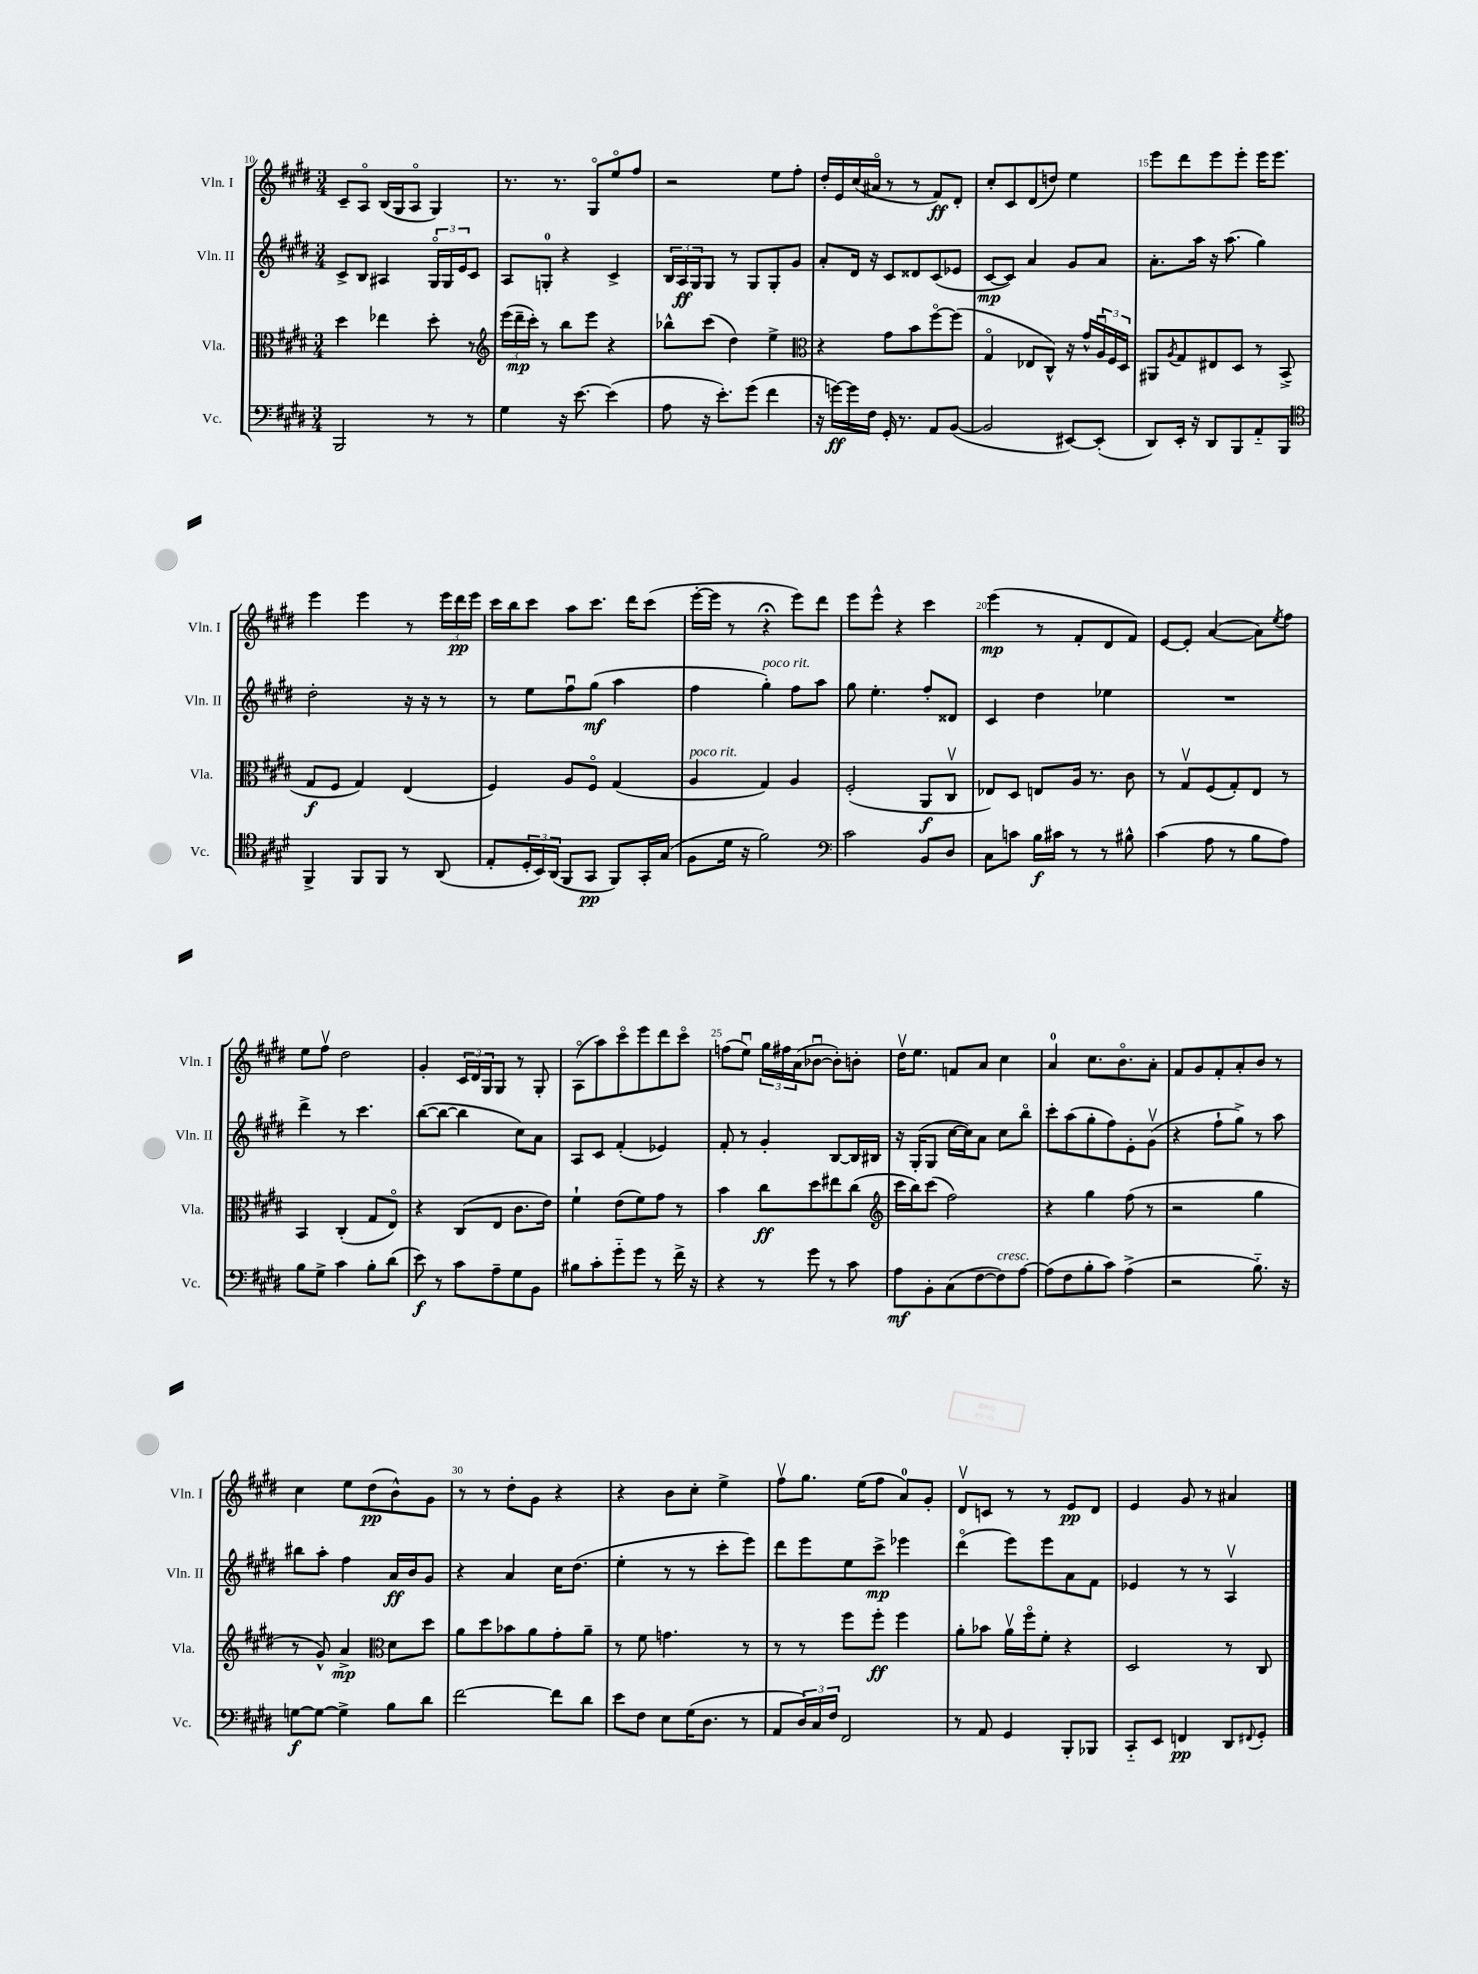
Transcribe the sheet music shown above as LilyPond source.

<<
\new StaffGroup <<
\new Staff = "s0" \with { instrumentName = "Vln. I" shortInstrumentName = "Vln. I" } {
    \clef treble \key e \major \numericTimeSignature \time 3/4
    cis'8-- a8\flageolet b16( gis16 a8\flageolet gis4) |
    r8. r8. gis8\flageolet e''8\flageolet fis''8 |
    r2 e''8 fis''8-. |
    dis''16-. e'16 cis''16( ais'16\flageolet r8 r8 fis'8\ff) dis'8-. |
    cis''8-. cis'8 dis'8( d''8) e''4 |
    e'''8 dis'''8 e'''8 e'''8-. e'''16 e'''8. |
    e'''4 e'''4 r8 \tuplet 3/2 { e'''16 dis'''16\pp e'''16 } |
    cis'''16 b''16 cis'''8 a''8 cis'''8. dis'''16 cis'''8( |
    e'''16~-. e'''16 r8 r4\fermata e'''8) dis'''8 |
    e'''8 e'''8-^ r4 cis'''4 |
    e'''4\mp( r8 fis'8-. dis'8 fis'8) |
    e'8~ e'8-. a'4~( a'8) \acciaccatura { e''8 } fis''8 |
    e''8 fis''8\upbow dis''2 |
    gis'4-. \tuplet 3/2 { cis'16 dis'16 gis16 } gis8 r8 gis8-. |
    a8\flageolet( a''8) cis'''8\flageolet e'''8 dis'''8 cis'''8\flageolet |
    f''8( e''8\downbow) \tuplet 3/2 { gis''16 fis''16 a'16( } bes'8~\downbow bes'8-.) b'8-. |
    dis''16\upbow e''8. f'8 a'8 cis''4 |
    a'4-0 cis''8. b'8.\flageolet a'8-. |
    fis'8 gis'8 fis'8-. a'8-. b'8 r8 |
    cis''4 e''8 dis''8\pp( b'8-^) gis'8 |
    r8 r8 dis''8-. gis'8 r4 |
    r4 b'8 cis''8-. e''4-> |
    fis''8\upbow gis''8. e''16( fis''8 a'8-0) gis'8-. |
    dis'8\upbow c'8 r8 r8 e'8\pp dis'8 |
    e'4 gis'8 r8 ais'4 \bar "|." |
}
\new Staff = "s1" \with { instrumentName = "Vln. II" shortInstrumentName = "Vln. II" } {
    \clef treble \key e \major \numericTimeSignature \time 3/4
    cis'8-> b8 ais4 \tuplet 3/2 { gis16\flageolet gis16 e'16 } cis'8 |
    a8 g8-0-. r4 cis'4-> |
    \tuplet 3/2 { b16 a16\ff gis16 } gis8 r8 gis8 gis8-. gis'8 |
    a'8-. dis'16 r16 cis'8 disis'8 cis'8( ees'8 |
    cis'8~\mp cis'8) a'4 gis'8 a'8 |
    a'8.-. a''16 r16 a''8.( gis''4) |
    dis''2-. r16 r16 r8 |
    r8 e''8 fis''8\downbow gis''8\mf( a''4 |
    fis''4 gis''4-.^\markup { \italic "poco rit." }) fis''8 a''8 |
    gis''8 e''4.-. fis''8-. disis'8 |
    cis'4 dis''4 ees''4 |
    R2. |
    dis'''4-> r8 cis'''4. |
    b''8~( b''8~ b''4 cis''8) a'8 |
    a8 cis'8 fis'4-.( ees'4) |
    fis'8-. r8 gis'4-. b8~ b16 bis16 |
    r16 gis16-.( gis8 cis''16~ cis''16) a'8 cis''8 b''8\flageolet |
    cis'''8-. a''8( gis''8-. fis''8) e'8-. gis'8\upbow( |
    r4 fis''8-! gis''8->) r8 a''8 |
    bis''8 a''8-. fis''4 a'16\ff b'16 gis'8 |
    r4 a'4 cis''16 dis''8.( |
    e''4-. r8 r8 cis'''8-. e'''8) |
    dis'''8 e'''8 e''8 cis'''8->\mp ees'''4 |
    dis'''4\flageolet( e'''8) e'''8 a'8 fis'8 |
    ees'4 r8 r8 a4\upbow \bar "|." |
}
\new Staff = "s2" \with { instrumentName = "Vla." shortInstrumentName = "Vla." } {
    \clef alto \key e \major \numericTimeSignature \time 3/4
    dis''4 ees''4 dis''8-. r8 |
    \clef treble \tuplet 3/2 { e'''16( dis'''16--\mp cis'''16-.) } r8 b''8 e'''8 r4 |
    bes''8-^ cis'''8( dis''4) e''4-> |
    \clef alto r4 gis'8 b'8 fis''8~\flageolet fis''8( |
    gis4\flageolet ees8 cis8-^) r16 gis'16-^ \tuplet 3/2 { a16\downbow fis16 dis16 } |
    ais,8 \acciaccatura { a8 } gis8 eis8 dis8 r8 b,8->( |
    gis8\f fis8 gis4) e4( |
    fis4) a8 fis8\flageolet gis4( |
    a4^\markup { \italic "poco rit." } gis4) a4 |
    fis2-.( a,8\f cis8\upbow |
    ees8) dis8 e8 a16 r8. cis'8 |
    r8 gis8\upbow fis8( gis8-.) e8 r8 |
    b,4 cis4-.( gis8 e8\flageolet) |
    r4 cis8( e8 cis'8. e'16) |
    fis'4-! e'8( fis'8) gis'8 r8 |
    b'4 cis''8\ff dis''8 eis''8 cis''8( |
    \clef treble cis'''16 b''16) cis'''8( fis''2) |
    r4 gis''4 fis''8( r8 |
    r2 gis''4 |
    r8 gis'8-^) a'4->\mp \clef alto dis'8 dis''8 |
    a'8 dis''8 bes'8 a'8 gis'8-. a'8-- |
    r8 fis'8 g'4. r8 |
    r8 r8 fis''8 fis''8-.\ff fis''4 |
    a'8-. bes'8 a'16\upbow fis''16\flageolet fis'8-. r4 |
    dis2 r8 cis8 \bar "|." |
}
\new Staff = "s3" \with { instrumentName = "Vc." shortInstrumentName = "Vc." } {
    \clef bass \key e \major \numericTimeSignature \time 3/4
    b,,2 r8 r8 |
    gis4 r16 e'8.~ e'4( |
    a8 r16 e'8.-.) gis'8( fis'4 |
    r16 g'16~\ff) g'16 fis16 gis,16-. r8. a,8 b,8~( |
    b,2 eis,8~) eis,8-.( |
    dis,8) e,16-. r16 dis,8 b,,8 a,8-_ b,,8 |
    \clef tenor fis,4-> fis,8 fis,8 r8 a,8( |
    e8-. \tuplet 3/2 { dis16-. b,16) a,16( } fis,8 gis,8\pp fis,8) gis,16-. gis16( |
    fis8 dis'16 r16 fis'2) |
    \clef bass cis'2 b,8 dis8 |
    cis8 c'8 b16\f cis'16 r8 r8 bis8-^ |
    cis'4( a8 r8 b8 a8) |
    b8 gis8-> cis'4 b8-. dis'8( |
    e'8\f) r8 cis'8 a8-- gis8 b,8 |
    bis8 cis'8-. gis'8-_ gis'8 r8 fis'16-> r16 |
    r4 r8 gis'8 r8 cis'8 |
    a8\mf b,8-. cis8( fis8~ fis8^\markup { \italic "cresc." }) a8~ |
    a8( fis8 b8-. cis'8) a4->( |
    r2 b8.-_) r16 |
    g8~\f g8~ g4-> b8 dis'8 |
    fis'2~ fis'8 dis'8 |
    e'8 fis8 e8 gis16( dis8. r8 |
    a,8 \tuplet 3/2 { dis16) cis16 fis16 } fis,2 |
    r8 a,8 gis,4 b,,8-. bes,,8 |
    cis,8-_ e,8 f,4\pp dis,8 \appoggiatura { fis,8 } gis,8-. \bar "|." |
}
>>
>>
\layout { \context { \Score currentBarNumber = #10 \override BarNumber.break-visibility = ##(#f #t #t) barNumberVisibility = #(every-nth-bar-number-visible 5) } }
